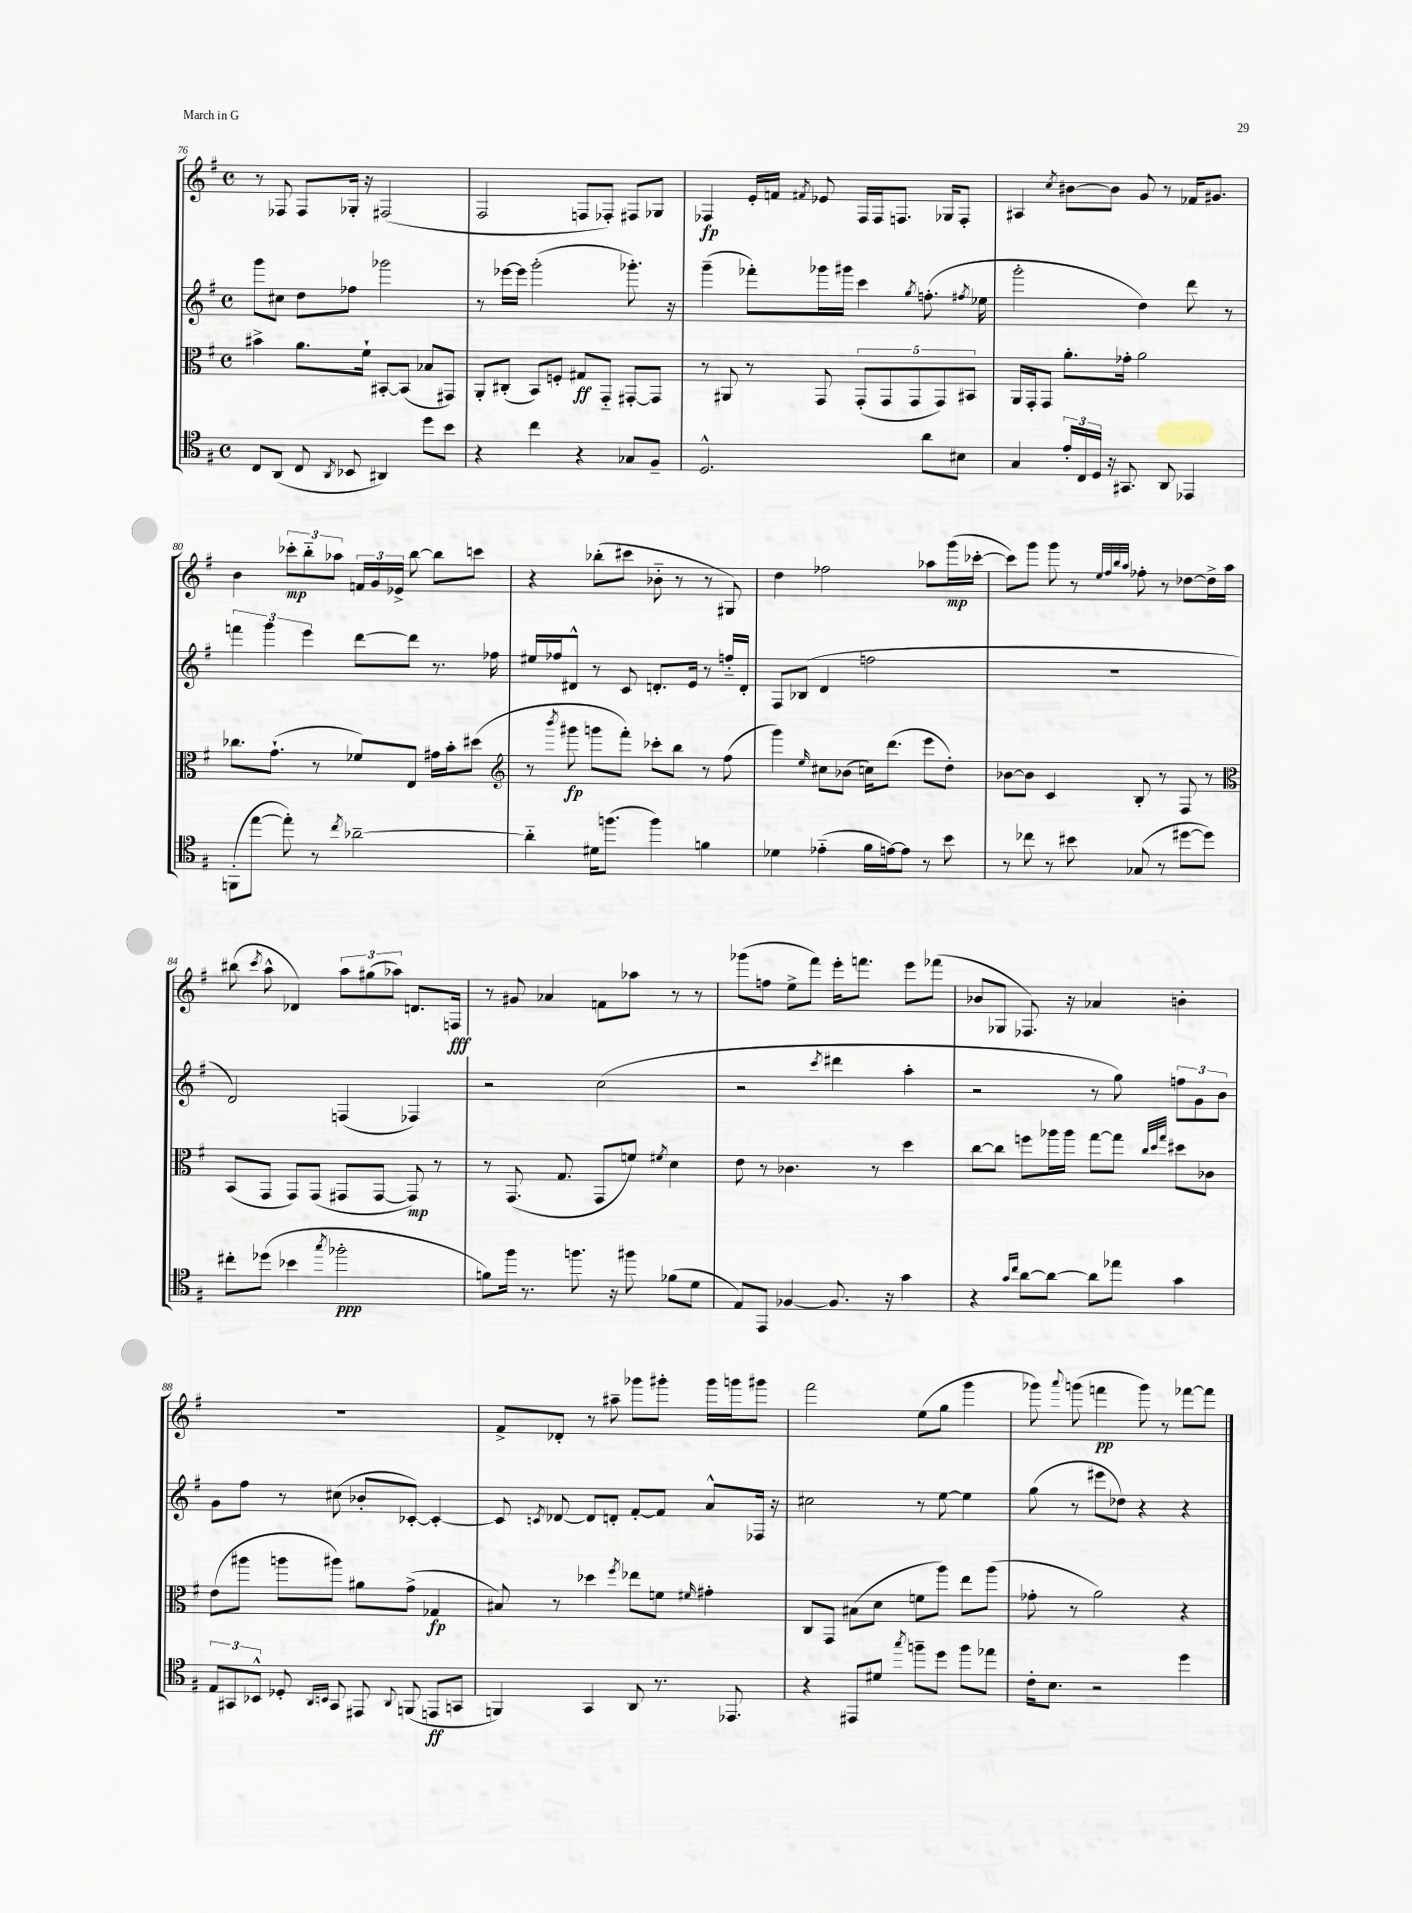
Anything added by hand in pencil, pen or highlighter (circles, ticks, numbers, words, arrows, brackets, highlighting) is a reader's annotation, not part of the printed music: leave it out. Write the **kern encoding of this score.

**kern	**dynam	**kern	**dynam	**kern	**kern	**dynam
*part4	*part4	*part3	*part3	*part2	*part1	*part1
*staff4	*staff4	*staff3	*staff3	*staff2	*staff1	*staff1
*clefC4	*	*clefC3	*	*clefG2	*clefG2	*
*k[f#]	*	*k[f#]	*	*k[f#]	*k[f#]	*
*M4/4	*	*M4/4	*	*M4/4	*M4/4	*
*met(c)	*	*met(c)	*	*met(c)	*met(c)	*
=76	=76	=76	=76	=76	=76	=76
8C/L	.	4b#X^\	.	8ggg\L	8r	.
(8AA/J	.	.	.	8cc#X\J	8F-X/	.
8C/	.	8.a\L	.	8dd\L	8F-/L	.
8qAA/	.	.	.	.	.	.
8BB-X/	.	.	.	8ff-X\J	16G-X'/Jk	.
.	.	16f#`\Jk	.	.	16r	.
4AA#X/)	.	[8BB#X'/L	.	2ggg-X\	(2F#X/	.
.	.	(8BB#/J]	.	.	.	.
8dd\L	.	8B-X/L	.	.	.	.
8b\J	.	8GG#X/J)	.	.	.	.
=77	=77	=77	=77	=77	=77	=77
4r	.	8AA'/L	.	8r	2F#/	.
.	.	(8C#X'/J	.	[16eee-X\LL	.	.
.	.	.	.	16eee-\JJ]	.	.
4cc\	.	8BB/L)	.	(2ggg'\	.	.
.	.	8Fn'/J	.	.	.	.
4r	.	8G#X/L	ff	.	8Fn/L	.
.	.	8GG/J	.	.	8F-X'/J)	.
8G-X/L	.	[8GG#X'/L	.	8.ggg-X'\)	8F#X/L	.
8F#~/J	.	8GG#/J]	.	.	8G-X/J	.
.	.	.	.	16r	.	.
=78	=78	=78	=78	=78	=78	=78
2.D^^/	.	8r	.	(4ggg~\	4F-X/	fp
.	.	8AA#X/	.	.	.	.
.	.	8r	.	8fff-X'\L)	16e'/LL	.
.	.	.	.	.	16fn/JJ	.
.	.	.	.	.	8qf#X/	.
.	.	8GG/	.	16ggg-X\L	8e-X/	.
.	.	.	.	16ggg#X\JJ	.	.
.	.	(10GG'/L	.	4ccc\	16F-/LL	.
.	.	.	.	.	16F-/J	.
.	.	10GG/	.	.	.	.
.	.	.	.	.	8.Fn/J	.
.	.	10GG/	.	.	.	.
.	.	.	.	8qgg/	.	.
8a\L	.	.	.	(8.ffn'\	.	.
.	.	10GG/)	.	.	.	.
.	.	.	.	.	16G-X/KL	.
8B#X\J	.	.	.	.	8F'/J	.
.	.	10BB#X/J	.	.	.	.
.	.	.	.	8qff#X/	.	.
.	.	.	.	16ee-X\	.	.
=79	=79	=79	=79	=79	=79	=79
4G/	.	16AA/LL	.	2ggg'\	4A#X/	.
.	.	16GG'/J	.	.	.	.
.	.	8GG/J	.	.	.	.
.	.	.	.	.	8qcc/	.
24e'/LL	.	8.a'\L	.	.	[8b#X\L	.
24C/	.	.	.	.	.	.
24D/JJ	.	.	.	.	.	.
16r	.	.	.	.	8b#\J]	.
8.GG#X/	.	16g-X'\Jk	.	.	.	.
.	.	2a\	.	4dd\)	8g/	.
8AA/	.	.	.	.	8r	.
4EE-X/	.	.	.	8ddd\	16f-X/KL	.
.	.	.	.	.	8.g#X/J	.
.	.	.	.	8r	.	.
!!LO:LB:g=z
=80	=80	=80	=80	=80	=80	=80
(8FFn'\L	.	8.cc-X\L	.	6fffn\	4b\	.
[8ee\J	.	.	.	.	.	.
.	.	.	.	6ggg\	.	.
.	.	(8.g`\J	.	.	.	.
8ee'\])	.	.	.	.	12ccc-X'\L	mp
.	.	.	.	6eee\	12bb\	.
8r	.	8r	.	.	.	.
.	.	.	.	.	12aa-X\J	.
8qcc/	.	.	.	.	.	.
[2a-X~\	.	8f-X/L)	.	[8ddd\L	24fn/LL	.
.	.	.	.	.	24g/	.
.	.	.	.	.	24e-X^/JJ	.
.	.	8E/J	.	8ddd\J]	[8bb\	.
.	.	16g#X\LL	.	8.r	8bb\L]	.
.	.	16b'\J	.	.	.	.
.	.	(8dd#X\J	.	.	8cccn\J	.
.	.	.	.	16ff-X\	.	.
=81	=81	=81	=81	=81	=81	=81
*	*	*clefG2	*	*	*	*
4a-\]	.	8r	.	16ee#X/LL	4r	.
.	.	.	.	16ff-X/J	.	.
.	.	8qbbb/	.	.	.	.
.	.	8ggg#X\	fp	8d#X^^/J	.	.
16d#X\KL	.	8gggn\L	.	8r	(8bb-X'\L	.
(8.ffn\J	.	.	.	.	.	.
.	.	8fff#'\J)	.	8c/	8ccc#X\J	.
4ff\)	.	8ccc-X'\L	.	8.dn'/L	8b-X\	.
.	.	8bb\J	.	.	8r	.
.	.	.	.	16e/Jk	.	.
4fn\	.	8r	.	8r	8r	.
.	.	(8ff#\	.	16ffn/LL	8G#X/)	.
.	.	.	.	16d'/JJ	.	.
=82	=82	=82	=82	=82	=82	=82
4d-X\	.	4ggg\)	.	8F#/L	4dd\	.
.	.	.	.	(8B-X/J	.	.
.	.	16qqee/	.	.	.	.
(4e-X\	.	8cc#X\L	.	4d/	2ff-X\	.
.	.	(8b-X\J	.	.	.	.
16f#\LL	.	16ccn\KL)	.	2ffn\	.	.
[16en\J)	.	(8.ddd\J	.	.	.	.
8e\J]	.	.	.	.	.	.
8r	.	8eee\L	.	.	8aa-X\L	.
8b\	.	8dd'\J)	.	.	(16ggg\L	mp
.	.	.	.	.	[16ccc-X'\JJ	.
=83	=83	=83	=83	=83	=83	=83
8r	.	[8b-X\L	.	1r	8ccc-\L])	.
8cc-X\	.	8b-\J]	.	.	8ggg\J	.
8r	.	4c/	.	.	8ggg\	.
8b#X\	.	.	.	.	8r	.
.	.	.	.	.	32qqee/LLL	.
.	.	.	.	.	32qqff#/	.
.	.	.	.	.	32qqbb/	.
.	.	.	.	.	32qqaa/JJJ	.
(8G-X/	.	8B'/	.	.	8ff-X'\	.
8r	.	8r	.	.	8r	.
[8dd#X\L	.	8F#/	.	.	[8dd-X\L	.
8dd#\J])	.	8r	.	.	16dd-^\L]	.
.	.	.	.	.	16aa\JJ	.
!!LO:LB:g=z
=84	=84	=84	=84	=84	=84	=84
*	*	*clefC3	*	*	*	*
8cc#X'\L	.	(8BB/L	.	2d/)	(8bb#X\	.
.	.	.	.	.	8qccc/	.
(8dd-X\J	.	8GG/J	.	.	8aa^^\	.
4b-X\	.	8GG/L)	.	.	4d-X/)	.
.	.	(8GG/J	.	.	.	.
8qgg/	.	.	.	.	.	.
2ff-X'\	ppp	8GG#X/L	.	(4Fn/	12aa\L	.
.	.	.	.	.	(12gg#X\	.
.	.	[8GG#/J	.	.	.	.
.	.	.	.	.	12aa-X\J)	.
.	.	8GG#/])	mp	4F-X/)	8.dn/L	.
.	.	8r	.	.	.	.
.	.	.	.	.	16Fn/Jk	fff
=85	=85	=85	=85	=85	=85	=85
8fn\L)	.	8r	.	2r	8r	.
16ff#\Jk	.	(8.GG/	.	.	8g#X/	.
8.r	.	.	.	.	.	.
.	.	.	.	.	4a-X/	.
.	.	8.G/	.	.	.	.
8.ffn\	.	.	.	.	.	.
.	.	8GG/L	.	(2cc\	8fn\L	.
16r	.	.	.	.	.	.
8ff#X\	.	8fn/J)	.	.	8aa-X\J	.
.	.	8qf#X/	.	.	.	.
(8f-X\L	.	4d\	.	.	8r	.
8d\J	.	.	.	.	8r	.
=86	=86	=86	=86	=86	=86	=86
8E/L)	.	8e\	.	2r	(8ggg-X\L	.
8EE/J	.	8r	.	.	8ffn\J	.
[4F-X/	.	4.c-X\	.	.	8ee^\L	.
.	.	.	.	.	8fff#\J)	.
.	.	.	.	8qccc/	.	.
8.F-/]	.	.	.	4ddd#X\	16eee'\KL	.
.	.	.	.	.	8.fffn\J	.
.	.	8r	.	.	.	.
16r	.	.	.	.	.	.
4g\	.	4dd\	.	4aa'\	8eee\L	.
.	.	.	.	.	(8fff-X\J	.
=87	=87	=87	=87	=87	=87	=87
4r	.	[8cc\L	.	2r	8b-X/L	.
.	.	8cc\J]	.	.	8G-X/J	.
16qqg/LL	.	.	.	.	.	.
16qqcc/JJ	.	.	.	.	.	.
[8a\L	.	8ffn\L	.	.	8.F-X/)	.
8a\J_	.	16aa-X\L	.	.	.	.
.	.	16aa-\JJ	.	.	16r	.
8a\L]	.	[8gg\L	.	8r	4a-X/	.
8ee-X\J	.	8gg\J]	.	8gg\)	.	.
.	.	32qqcc/LLL	.	.	.	.
.	.	32qqdd/	.	.	.	.
.	.	32qqgg/JJJ	.	.	.	.
4g\	.	8dd#X\L	.	12ffn\L	4bn'\	.
.	.	.	.	12g\	.	.
.	.	8c-X\J	.	.	.	.
.	.	.	.	12b\J	.	.
!!LO:LB:g=z
=88	=88	=88	=88	=88	=88	=88
12E/L	.	(8e\L	.	8g\L	1r	.
12GG#X/	.	.	.	.	.	.
.	.	8aa#X\J	.	8ff#\J	.	.
12BB-X^^/J	.	.	.	.	.	.
8D-X'/	.	8aan\L	.	8r	.	.
16qqAA/LL	.	.	.	.	.	.
16qqBBn/JJ	.	.	.	.	.	.
8GG#/	.	8aa#X\J)	.	(8cc#X\	.	.
8EE#X/	.	8a#X\L	.	8b-X'/L	.	.
8qqAA/	.	.	.	.	.	.
(8FFn/	.	(8g^\J	.	[8c-X'/J)	.	.
8EEn/L	ff	4G-X/	fp	4c-'/_	.	.
8GGn/J	.	.	.	.	.	.
=89	=89	=89	=89	=89	=89	=89
4FFn/)	.	8B#X/)	.	8c-/]	8f#^/L	.
.	.	.	.	8qcn/	.	.
.	.	8r	.	[8d-X/	8d-X'/J	.
4GG/	.	4dd-X\	.	8d-/L]	8r	.
.	.	.	.	8dn'/J	8aa#X~\	.
.	.	8qff#/	.	.	.	.
8AA/	.	8ee-X\L	.	[8f#'/L	8ggg-X\L	.
8.r	.	8fn\J	.	8f#/J]	8ggg#X'\J	.
.	.	16qqf#X/	.	.	.	.
.	.	4g#X'\	.	8a^^/L	16ggg#\LL	.
8.EE-X/	.	.	.	.	16gggn\J	.
.	.	.	.	16F-X/Jk	8ggg#X\J	.
.	.	.	.	16r	.	.
=90	=90	=90	=90	=90	=90	=90
4r	.	8C/L	.	2cc#X\	2fff#\	.
.	.	8GG/J	.	.	.	.
8EE#X/L	.	(8B#X\L	.	.	.	.
8d#X/J	.	8d\J	.	.	.	.
8qgg/	.	.	.	.	.	.
8ffn~\L	.	8fn\L	.	8r	(8ee\L	.
8dd\J	.	8aa\J)	.	[8ee\	8gg\J	.
8ff\L	.	8ee\L	.	4ee\]	4ggg\	.
8ee-X\J	.	(8aa\J	.	.	.	.
=91	=91	=91	=91	=91	=91	=91
16c'\KL	.	8g-X'\	.	(8gg\	8ggg-X\)	.
8.B\J	.	.	.	.	.	.
.	.	.	.	.	8qqaaa/	.
.	.	8r	.	8r	(8gggn\	.
2r	.	2a\)	.	8eee#X\L	4fffn\	pp
.	.	.	.	8dd-X\J)	.	.
.	.	.	.	4r	8ggg\)	.
.	.	.	.	.	8r	.
4dd\	.	4r	.	4r	[8fff-X\L	.
.	.	.	.	.	8fff-\J]	.
==	==	==	==	==	==	==
*-	*-	*-	*-	*-	*-	*-
